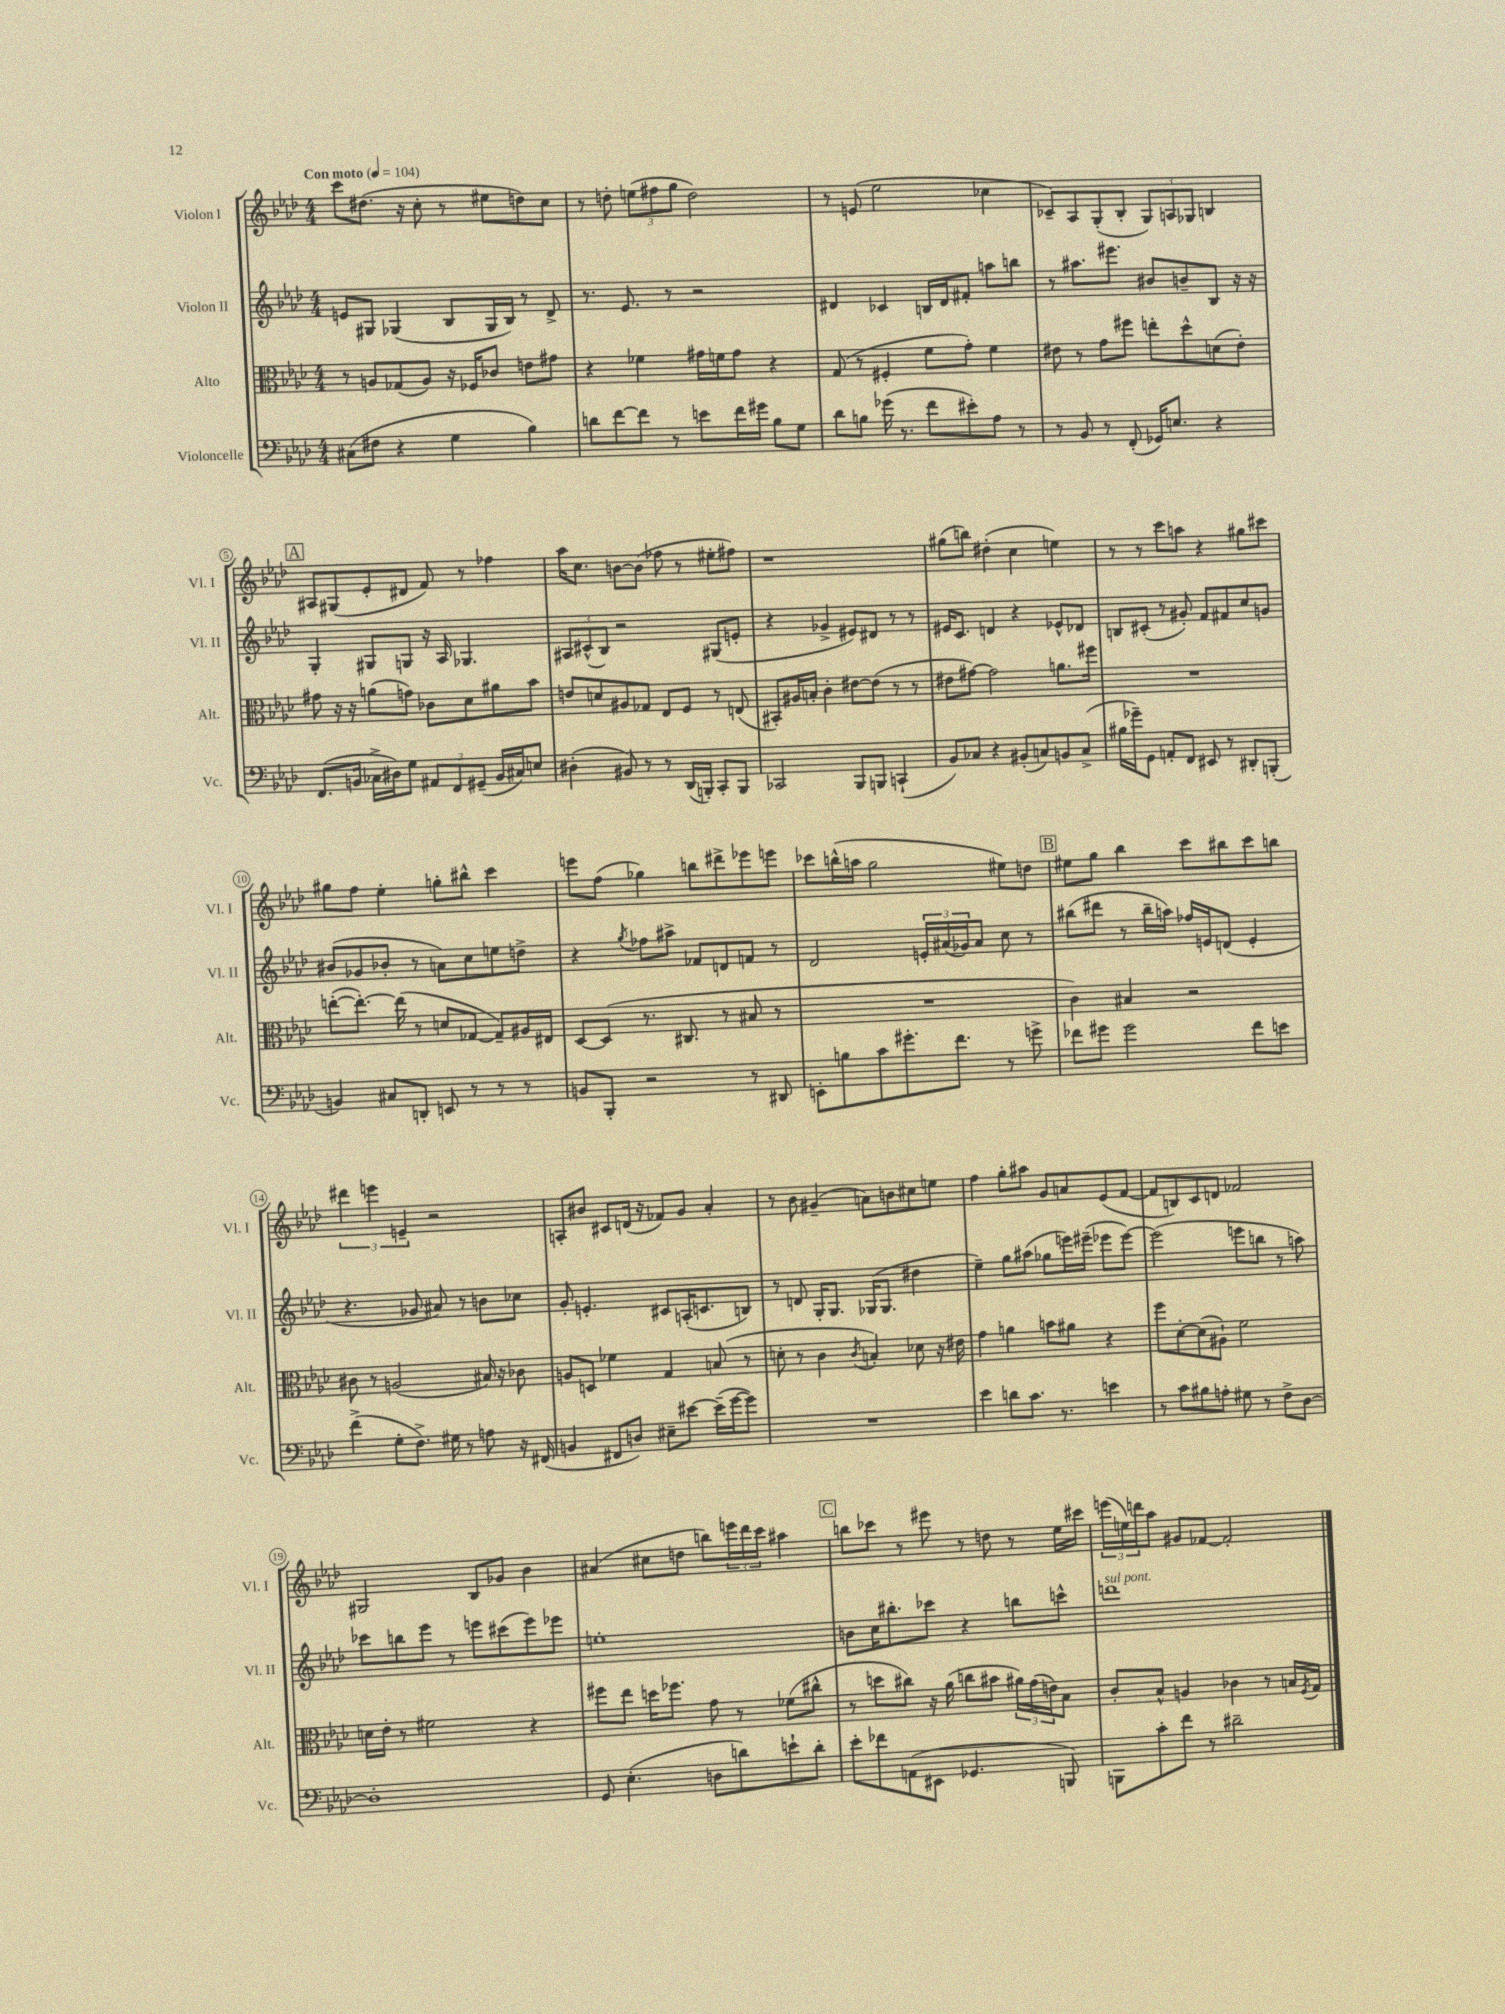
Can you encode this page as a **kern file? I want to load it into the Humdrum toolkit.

**kern	**kern	**kern	**kern
*staff4	*staff3	*staff2	*staff1
*clefF4	*clefC3	*clefG2	*clefG2
*k[b-e-a-d-]	*k[b-e-a-d-]	*k[b-e-a-d-]	*k[b-e-a-d-]
*M4/4	*M4/4	*M4/4	*M4/4
*MM104	*MM104	*MM104	*MM104
(8C#	8r	8e	8ccc
8F#	8A	8G#	(8.dd#
4r	(8G-	(4G-	.
.	.	.	16r
.	8A)	.	8cc'
4G	16r	8B-	8r
.	16F-	.	.
.	8c-	16G-	8ee#
.	.	16B-)	.
4B-)	8e	8r	8dd)
.	8g#	8d-^	8cc
=	=	=	=
8d	4r	8.r	8r
[8f	.	.	8dd'
.	.	8.e-	.
8f]	4f-	.	(12ee
.	.	.	12ff#
8r	.	8r	.
.	.	.	12gg
8e	16g#	2r	2dd)
.	16f	.	.
16f	8g#	.	.
16g#	.	.	.
8B-	4r	.	.
8G	.	.	.
=	=	=	=
8d-	(8G	4d#	8r
8B	8r	.	(8e
(16g-	4F#'	4c-	2ee-
8.r	.	.	.
8f	8f	16B	.
.	.	16d#	.
8e#')	8g')	8f#'	.
8A-	4f	8aa	4cc-
8r	.	8bb	.
=	=	=	=
8r	8e#	8r	8c-~)
8BB-	8r	8.aa#	8A-
8r	8g	.	(8G'
.	.	8.eee#	.
(8FF'	8ff#	.	8B-'
16GG-)	8ee'	8b#	12G)
8.E	.	.	.
.	.	.	12A
.	8dd-^^	8b~	.
.	.	.	12G-
4r	(8d	8B-	4B
.	8e#')	16r	.
.	.	16r	.
=	=	=	=
(8.FF	8g#	4G'	8A#
.	16r	.	(8G#
16BB	16r	.	.
16C-^	(8a	8G#	8e-'
16D#)	.	.	.
8G	8g)	8G	8d#
12AA#	8c-	16r	8f)
.	.	16A-	.
12FF	.	.	.
.	8d-	4.G-	8r
(12GG#~	.	.	.
16BB	8a#	.	4ff-
16C#)	.	.	.
8E	8b-	.	.
=	=	=	=
(4D#'	8e	12A#	16aa-
.	.	.	8.cc
.	.	(12c#^^	.
.	8d	.	.
.	.	12B-)	.
8BB#)	8A#	2r	[8b
8r	8G-	.	(8b]
8r	8E-	.	8ff-
(16DD-	8F	.	8r
16BBB')	.	.	.
8CC'	8r	(8G#	8ee#'
8BBB	(8E	8e'	8ff#)
=	=	=	=
2CC-	8BB#')	4r	1r
.	16A#	.	.
.	16B'	.	.
.	4c'	4g-^	.
8BBB-	[8e#	8e#)	.
8BBB	(8e#]	8d#	.
(4CC`	8r	8r	.
.	8r	8r	.
=	=	=	=
8BB-)	8e#	16e#	(8gg#
.	.	8.c	.
8C-	[8g#)	.	8bb)
4r	2g#]	4d	(4dd#'
(8BB#'	.	4r	4cc
8C)	.	.	.
8BB	8.a	8e-^^	4ee)
(8C^	.	8d-	.
.	16ff#	.	.
=	=	=	=
16B#	1r	8B	8r
16g-~)	.	.	.
8GG	.	(8c#'	8r
8AA'	.	8r	8ccc
8FF	.	8g#')	8aa
8EE#	.	8f	4r
8r	.	8f#	.
8DD#'	.	8cc	8gg#
(8BBB'	.	8g	8ccc#
=	=	=	=
4BB)	([8ee'	(8b#	8gg#
.	8.ee'_)	8g-	8ff
8C#	.	8b-'	4ee-'
.	(16ee]	.	.
8DD'	8r	8r	.
8EE	8d	8a)	8gg'
8r	[8G-	8cc	8bb#^^
8r	8G-~])	8ee	4ccc
8r	16A#	8dd^	.
.	16E#	.	.
=	=	=	=
8BB	[8D-	4r	8eee
8BBB-'	(8D-]	.	(8ff
.	.	8qgg	.
2r	8.r	8ff-	4gg-)
.	.	8aa#^	.
.	8.C#	.	.
.	.	8f-	8bb
.	8r	8d	8ddd#^
8r	8B#	8f	8eee-
8DD#	8r	8r	8eee
=	=	=	=
8EE'	1r	2d-	8ccc-
8B	.	.	(16bb^^
.	.	.	16aa
8c	.	.	2gg
8.g#'	.	.	.
.	.	24e'	.
.	.	(24a#	.
8.f	.	.	.
.	.	24g-)	.
.	.	8a#	.
8r	.	8cc	8ee#)
8g^	.	8r	8dd
=	=	=	=
8f-	4c)	(8bb#	8ee#
8g#	.	8ddd#	8gg
2g#	4B#	8r	4bb-
.	.	16bb#~	.
.	.	16aa)	.
.	2r	16ff-	8ccc
.	.	16e	.
.	.	(8d	8bb#
8f-	.	4e'	8ccc
8e	.	.	8bb
=	=	=	=
(4f^	8c#	4.r	6ddd#
.	8r	.	.
.	.	.	6eee
8G'	(2A	.	.
.	.	.	6e~
8.F^)	.	8g-	.
.	.	8a#)	2r
16G#	.	.	.
8r	.	8r	.
8A	16B#)	8b	.
.	16r	.	.
16r	8c-	8cc-	.
(16FF#	.	.	.
=	=	=	=
4BB	8A	8g'	8A'
.	8D	4.e'	8b#
8FF#	4f-	.	8c#
8D)	.	.	(16d
.	.	.	16r
8E#~	4G	8c#	8f-)
[8e#	.	(16A'	8g
.	.	8.c	.
(16e#~]	(8B	.	4a-'
[16g	.	.	.
8g])	8r	8B)	.
=	=	=	=
1r	8d'	8r	8r
.	8r	8d	8b-
.	4c	16G'	(4g#~
.	.	8.G	.
.	8qc	.	.
.	4B')	(16G-	8a)
.	.	8.G-	.
.	.	.	8b
.	8d-	4dd#	8cc#
.	16r	.	8ee
.	16e#	.	.
=	=	=	=
4e-	4g	4ee-~)	4ff
8d	4a	8gg	8gg'
8.c	.	(8aa#	8aa#
.	8b	8gg-	8g
8.r	.	.	.
.	8a#	16eee)	8a
.	.	(16eee#~	.
4e	4r	8eee-	(8e-
.	.	[8eee-)	[8f
=	=	=	=
8r	8ff	(2eee-]	8f]
8c	[8d-'	.	8B)
8B#	(8d-]	.	8c
8A'	8A#`)	.	8d
8G#	2f	8eee	2f-
8r	.	8bb	.
8F^	.	8r	.
[8D-	.	8aa)	.
=	=	=	=
1D-']	16d	8ccc-	2G#
.	16e-'	.	.
.	8r	8bb	.
.	2f#	8eee-	.
.	.	8r	.
.	.	8eee	8B-
.	.	(8ccc#	8g-
.	4r	8eee)	4b-
.	.	8eee-	.
=	=	=	=
8GG	8ff#	1ee'	(4a#
(4.E-'	8ee-	.	.
.	16dd	.	8cc#
.	8.ff-	.	.
.	.	.	8dd
8D	8g	.	8bb)
8d)	8r	.	24eee
.	.	.	24ddd-
.	.	.	24ccc
8e`	(8f-	.	4aa#
8d'	8cc#^^	.	.
=	=	=	=
8e-'	8r	8b	8bb
8f-	8dd	16cc	8ccc-
.	.	8.bb#'	.
(8AA	8cc#)	.	8r
8EE#	16r	8ccc-	8eee#
.	(16a-	.	.
4.GG-	8cc	4r	8r
.	8b#	.	8dd
.	24a#)	8bb	8r
.	(24g	.	.
.	24e)	.	.
8BBB)	8B-	8ccc^^	16ee-
.	.	.	16ccc#
=	=	=	=
8BBB	8c'	1ddd	(24eee
.	.	.	24ee)
.	.	.	24ddd
8c'	8B-^^	.	8aa-
8f	4A	.	8g#
8r	.	.	[8f-
2d#~	4c-	.	2f-']
.	8r	.	.
.	16B	.	.
.	8qF	.	.
.	16G	.	.
==	==	==	==
*-	*-	*-	*-
